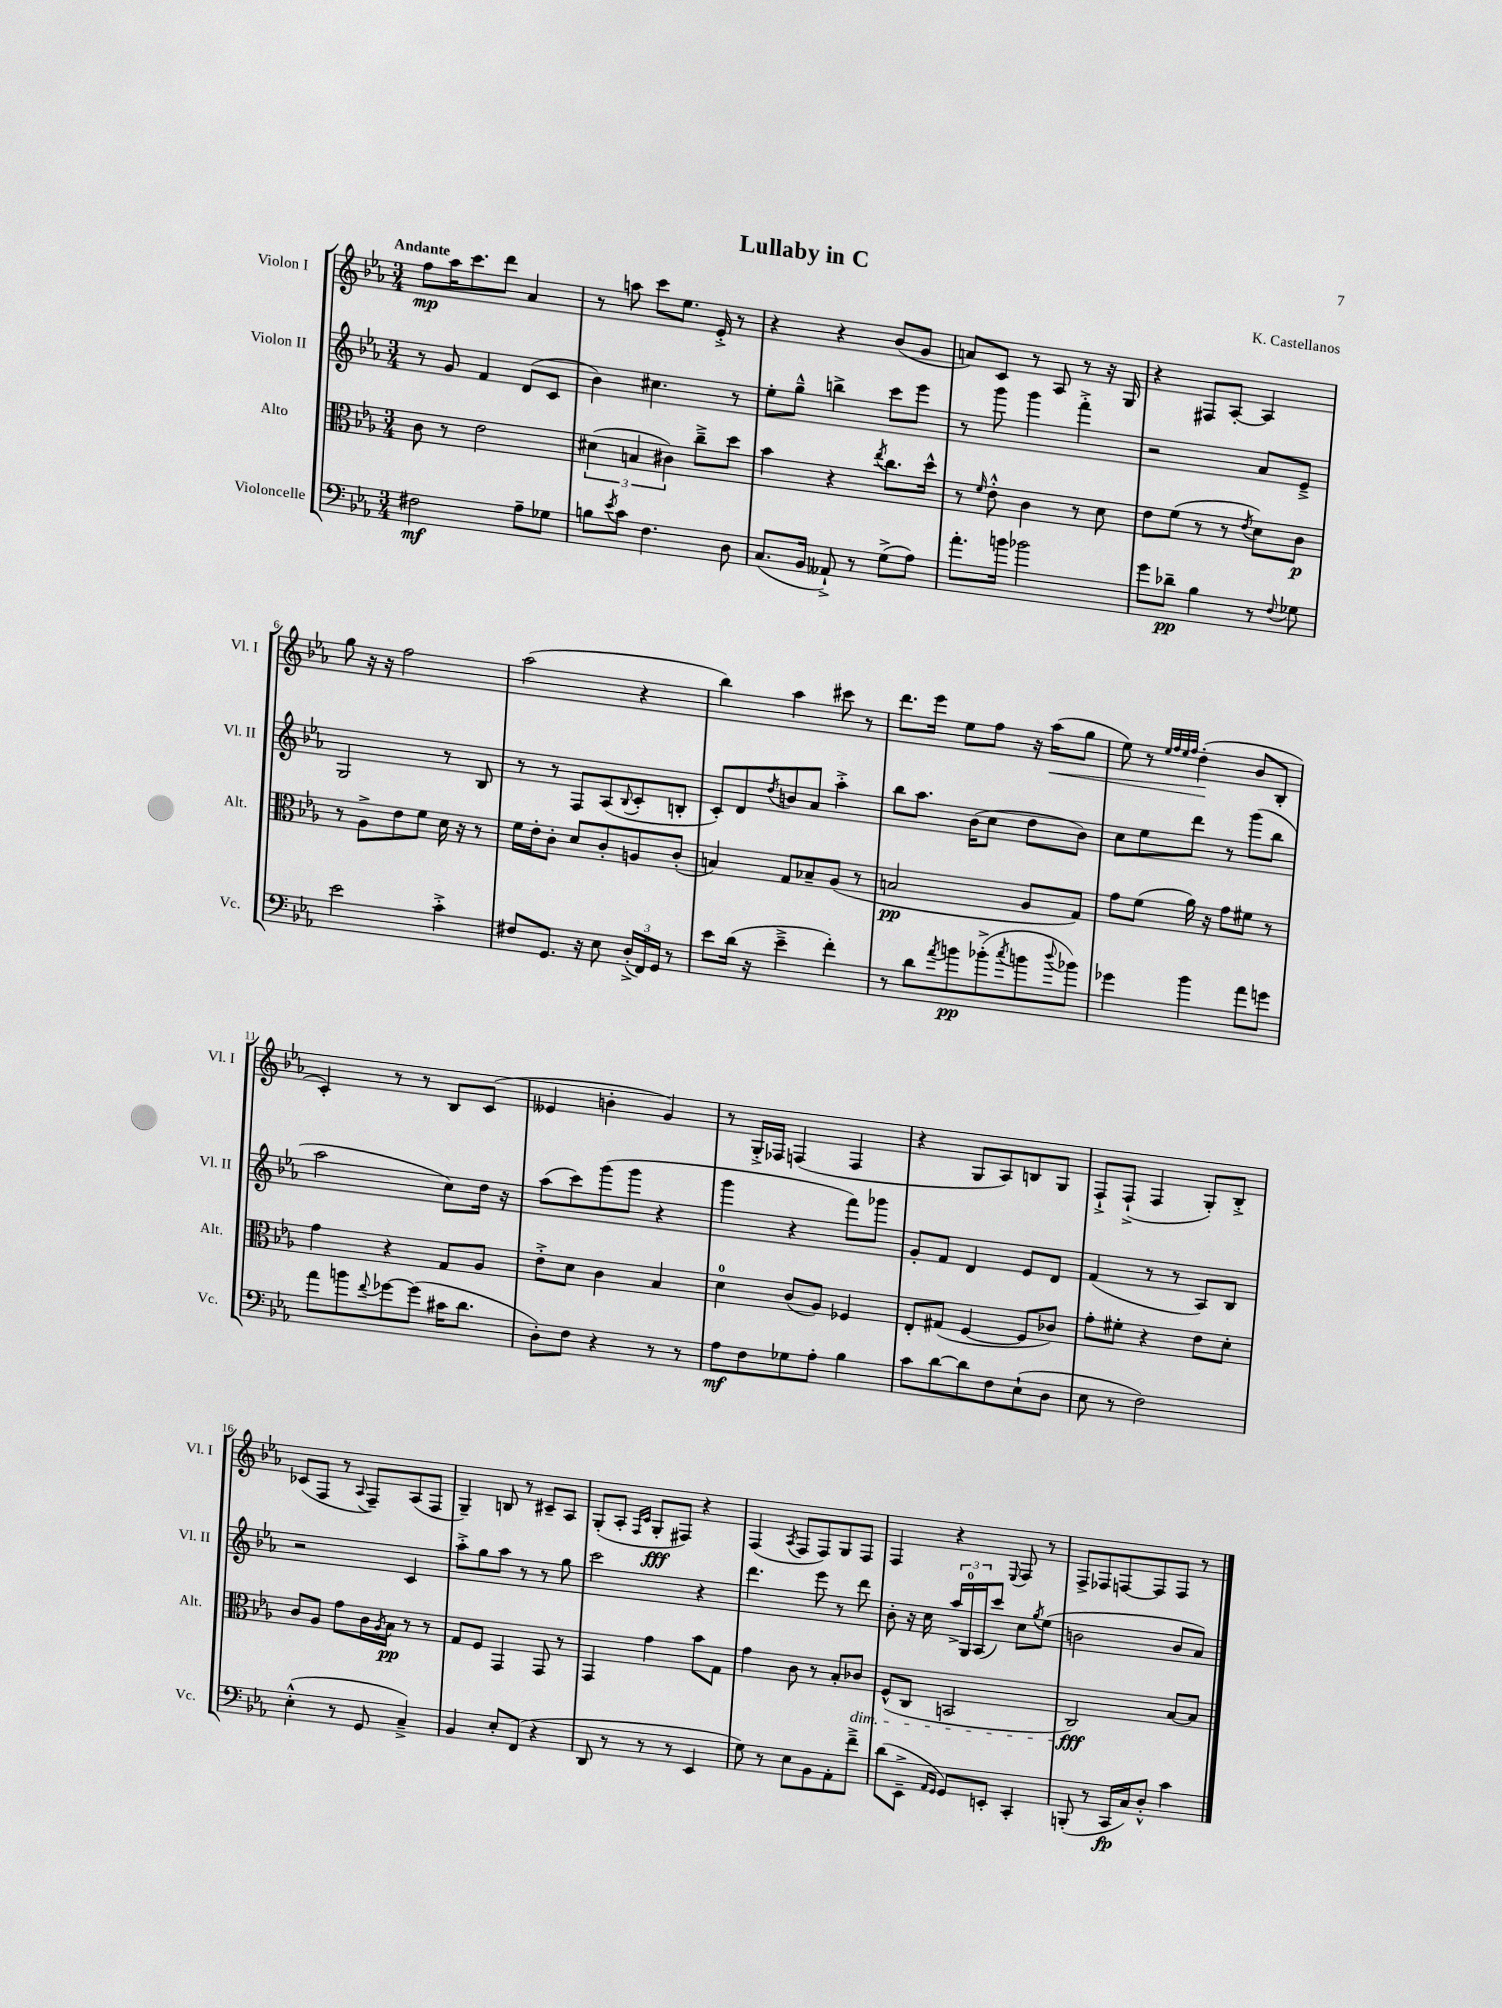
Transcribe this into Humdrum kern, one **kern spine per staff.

**kern	**kern	**kern	**kern
*staff4	*staff3	*staff2	*staff1
*clefF4	*clefC3	*clefG2	*clefG2
*k[b-e-a-]	*k[b-e-a-]	*k[b-e-a-]	*k[b-e-a-]
*M3/4	*M3/4	*M3/4	*M3/4
2F#\	8c\	8r	8ff\L
.	8r	8g/	16aa-\K
.	.	.	8.ccc\
.	2e-\	4f/	.
.	.	.	8ddd\J
8A-~\L	.	(8d/L	4a-/
8G-\J	.	8c/J	.
=	=	=	=
8B\L	(6d#\	4b-\)	8r
8qe-/	.	.	.
8c\J	.	.	8aa\
.	6B/	.	.
4.F\	.	4.cc#\	8ccc\L
.	6c#\)	.	.
.	.	.	8.ee-\J
.	8cc~^\L	.	.
.	.	.	16e-'^/
8D\	8dd\J	8r	8r
=	=	=	=
(8.C/L	4b-\	8ee-'\L	4r
.	.	8gg~^^\J	.
16BB-/Jk	.	.	.
8AA--`^/)	4r	4bb^\	4r
8r	.	.	.
.	8qee-/	.	.
(8G^\L	8.cc\L	8ccc\L	(8b-/L
8A-\J)	.	8eee-\J	8g/J
.	16dd^^\Jk	.	.
=	=	=	=
8.a-'\L	8r	8r	8a/L)
.	16qqf/	.	.
.	8e-'^^\	8ggg\	8c/J
16b\Jk	.	.	.
2b-\	4c\	4ggg\	8r
.	.	.	8A-/
.	8r	4fff'^\	8r
.	8d\	.	16r
.	.	.	16G/
=	=	=	=
8g\L	8e-\L	2r	4r
8d-~\J	(8f\J	.	.
4B-\	8r	.	8F#/L
.	8r	.	[8A-'/J
.	8qe-/	.	.
8r	8d\L)	8a-/L	4A-/]
8qqF/	.	.	.
8G-\	8c\J	8e-~^/J	.
=	=	=	=
2e-\	8r	2G/	8gg\
.	8A-^\L	.	16r
.	.	.	16r
.	8e-\	.	2ff\
.	8f\J	.	.
4c'^\	16d\	8r	.
.	16r	.	.
.	8r	8B-/	.
=	=	=	=
8F#/L	16f\LL	8r	(2aa-\
.	16e-'\J	.	.
8.GG/J	8c'\J	8r	.
.	8d/L	8F/L	.
16r	.	.	.
8E-\	8c'/	(8A-/	.
.	.	8qqB-/	.
(24D'^/LL	8A/	8c'/	4r
24FF/)	.	.	.
24GG/JJ	.	.	.
8r	(8c'/J	8B'/J	.
=	=	=	=
8e-\L	4B/)	8c'/L)	4bb-\)
(16d\Jk	.	8d/	.
16r	.	.	.
.	.	8qdd/	.
4e-~^\	8G/L	8b/	4aa-\
.	8B-~/	8a-/J	.
4f'\)	(8A-/J	4aa-'^\	8ccc#\
.	8r	.	8r
=	=	=	=
8r	2B/	8bb-\L	8.ddd\L
8d\L	.	8.aa-\J	.
.	.	.	16eee-\Jk
8qa-/	.	.	.
8b\	.	.	8ee-\L
.	.	(16b-\LK	.
(8b-'^\	.	8cc\J	8ff\J
8qcc/	.	.	.
8b\	8A-/L	8dd\L	16r
.	.	.	(16aa-\LK
8qqdd/	.	.	.
8b-\J)	8G/J)	8b-\J)	8gg\J
=	=	=	=
4g-\	8g\L	8cc\L	8ee-\)
.	(8f\J	8ee-\	8r
.	.	.	32qqee-/LLL
.	.	.	32qqff/
.	.	.	32qqee-/
.	.	.	32qqff/JJJ
4b-\	16a-\)	8ddd\J	(4dd'\
.	16r	.	.
.	8g\L	8r	.
8a-\L	8f#\J	(8ggg\L	8b-/L
8g\J	8r	8bb-\J	8B-'/J
=	=	=	=
8a-\L	4g\	2aa-\	4c'/)
8b\	.	.	.
8qqf/	.	.	.
[8g-\	4r	.	8r
(8g-\]J	.	.	8r
16c#\LK	8G/L	8cc\L)	8B-/L
8.d\J	.	.	.
.	8A-/J	16dd\Jk	(8c/J
.	.	16r	.
=	=	=	=
8D'\L)	8e-'^\L	(8aa-\L	4e--/
8F\J	8d\J	8ccc\)	.
4r	4c\	(8ggg\	4b'\
.	.	8ggg\J	.
8r	4B-/	4r	4g/)
8r	.	.	.
=	=	=	=
8A-\L	4d\	4ggg\	8r
8F\	.	.	16G'^/LL
.	.	.	16F-/JJ
8G-\	(8c/L	4r	(4F/
8A-'\J	8A-/J)	.	.
4B-\	4F-/	8fff\L)	4F/
.	.	8ggg-\J	.
=	=	=	=
8c\L	8E-'/L	8g'/L	4r
[8d\	(8G#/J	8f/J	.
8d\]	[4F/	4d/	8G/L
8F\	.	.	8A-/)
(8E-`\	8F/]L	8e-/L	8B/
8D\J	8c-/J)	8d/J	8G/J
=	=	=	=
8E-\	8g'\L	(4f/	8F`^/L
8r	8f#'\J	.	(8F`^/J
2F\)	4r	8r	4F/
.	.	8r	.
.	8e-\L	8A-/L)	8G'/L)
.	8d'\J	8B-/J	8B-'^/J
=	=	=	=
(4E-'^^\	8c/L	2r	(8c-/L
.	8A-/J	.	8F/J
8r	8g\L	.	8r
.	.	.	8qqA-/
8GG/	16c\L	.	8F~/L)
.	8qA-/	.	.
.	16B-\JJ	.	.
4C~^/)	8r	4c/	(8A-/
.	8r	.	8F/J
=	=	=	=
4BB-/	8G/L	8aa-'^\L	4G~/)
.	8F/J	8gg\	.
8E-'/L	4GG/	8aa-\J	8B/
(8FF/J	.	8r	8r
4r	8GG/	8r	8c#~/L
.	8r	8gg\	8A-/J
=	=	=	=
8DD/	4GG/	2ccc\	(8G'/L
8r	.	.	8A-'/J
.	.	.	16qqF/LL
.	.	.	16qqc/JJ
8r	4g\	.	8G'/L
8r	.	.	8F#/J)
4EE-/	8b-\L	4r	4r
.	8G\J	.	.
=	=	=	=
8G\)	4g\	4.ddd\	(4F/
8r	.	.	.
.	.	.	8qA-/
8E-\L	8c\	.	8F/L
8BB-\	8r	8eee-\	8F/)
8AA-'\	8B-'/L	8r	8G/
8f~^\J	8c-/J	8ddd\	8F/J
=	=	=	=
(8d\L	(8F^^/L	8b-'\	4F/
8EE-~^\J	8C/J	16r	.
.	.	16cc\	.
16qqAA-/LL	.	.	.
16qqGG/JJ	.	.	.
8GG/L)	2BB/	24aa-^/LL	4r
.	.	24G/	.
.	.	(24A-/J	.
8EE'/J	.	8ccc/J)	.
.	.	.	8qqE-/
4CC'/	.	8cc\L	8F/
.	.	8qgg/	.
.	.	(8ee-\J	8r
=	=	=	=
(8BBB'/	2C/)	2b\	8F^/L
8r	.	.	8F-/
16CC/LL	.	.	[8F/
16C/J)	.	.	.
8D'^^/J	.	.	8F/]
4c\	[8B-/L	8b/L	8F/J
.	8B-/]J	8a-/J)	8r
==	==	==	==
*-	*-	*-	*-
